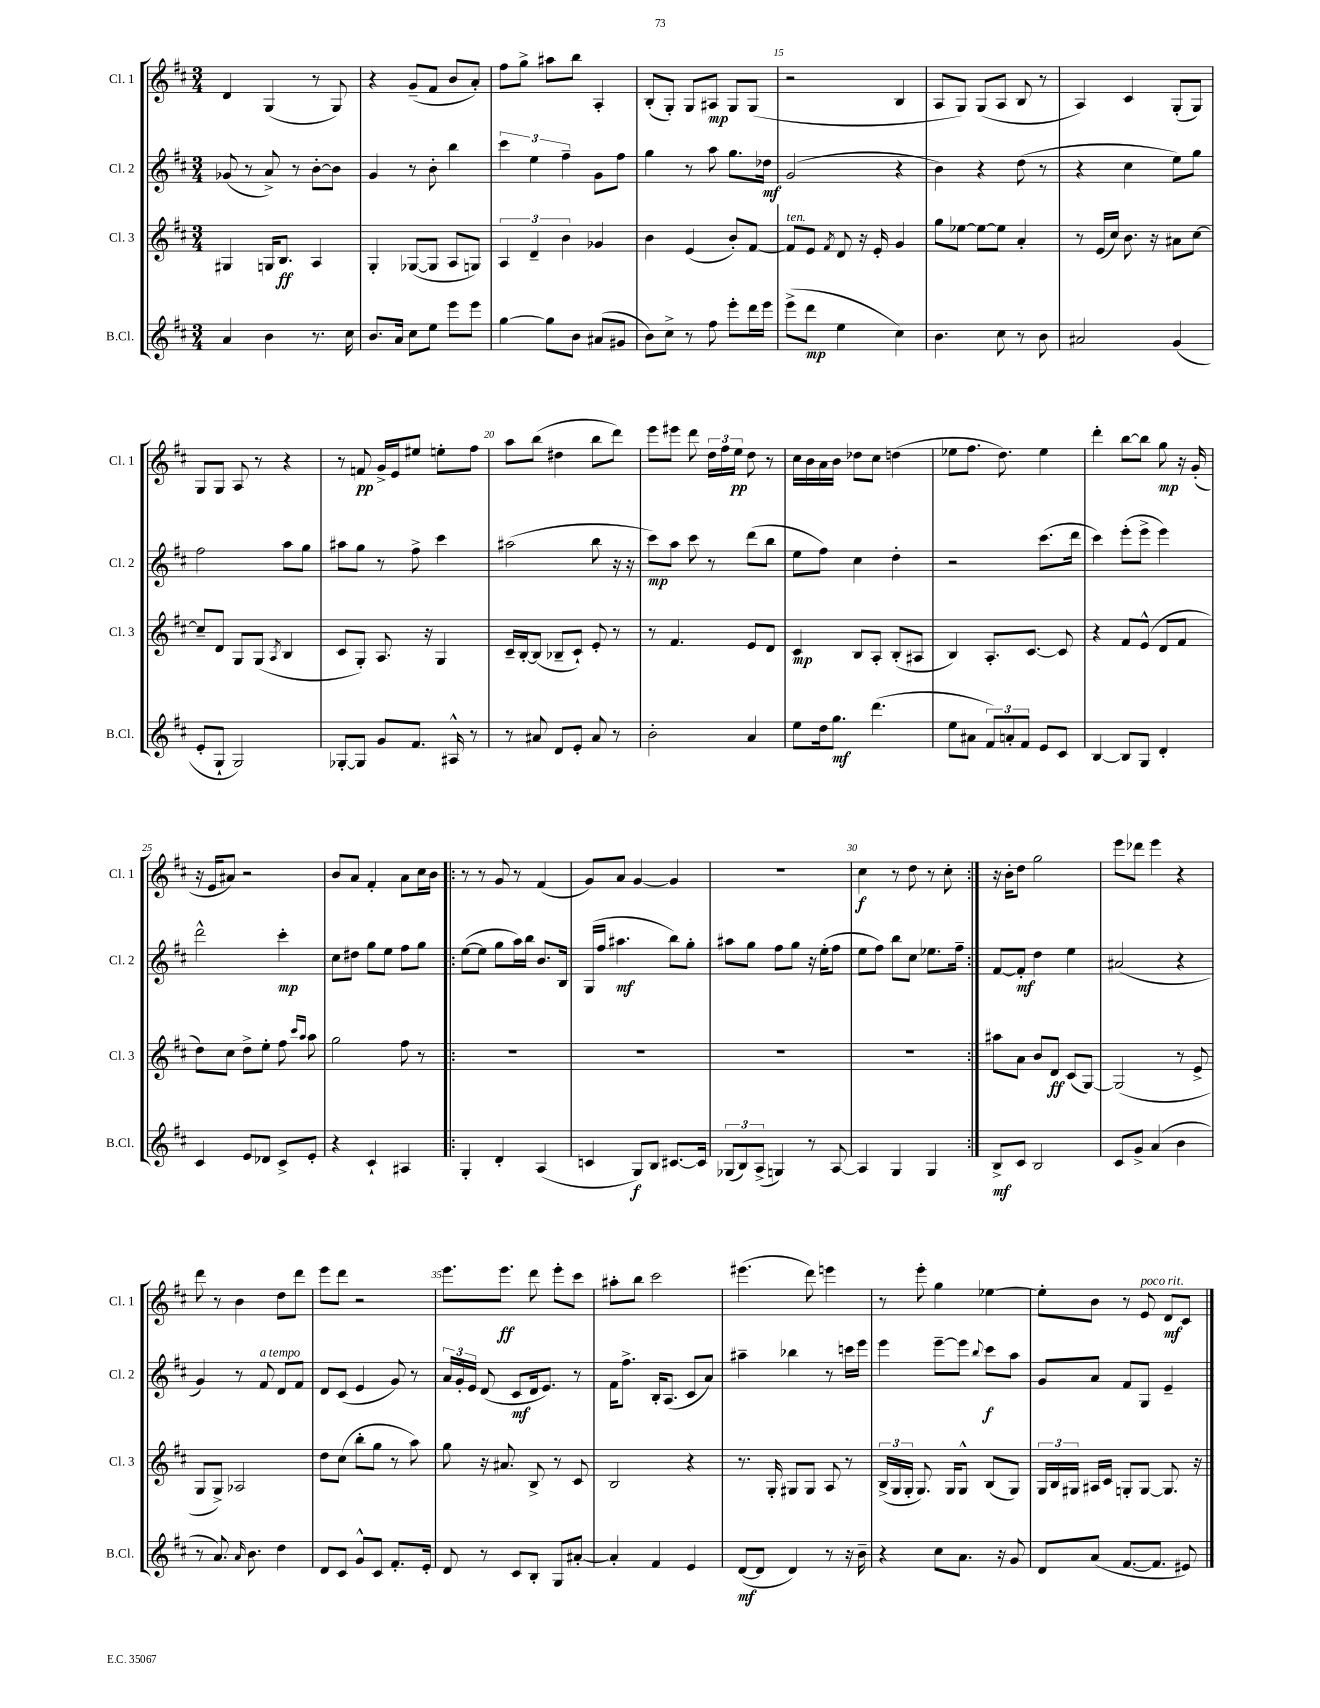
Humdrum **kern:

**kern	**kern	**kern	**kern
*staff4	*staff3	*staff2	*staff1
*clefG2	*clefG2	*clefG2	*clefG2
*k[f#c#]	*k[f#c#]	*k[f#c#]	*k[f#c#]
*M3/4	*M3/4	*M3/4	*M3/4
4a/	4G#/	(8g-/	4d/
.	.	8r	.
4b\	16G/LK	8a^/)	(4G/
.	8.B/J	.	.
.	.	8r	.
8.r	4A/	[8b'\L	8r
.	.	8b\]J	8G/)
16cc#\	.	.	.
=	=	=	=
8.b/L	4G'/	4g/	4r
16a/Jk	.	.	.
8cc#\L	([8G-/L	8r	(8g~/L
8ee\J	8G-/]J	8b'\	8f#/J
8eee\L	8A/L	4bb\	8b/L
8eee\J	8G/J)	.	8a'/J)
=	=	=	=
[4gg\	6A/	6ccc#\	8ff#\L
.	.	.	8gg^\J
.	6d~/	6ee\	.
8gg\]L	.	.	8aa#\L
.	6b\	6ff#~\	.
8b\J	.	.	8bb\J
(8a#/L	4g-/	8g\L	4A'/
8g#/J	.	8ff#\J	.
=	=	=	=
8b\L)	4b\	4gg\	(8B'/L
8cc#^\J	.	.	8G'/J)
8r	(4e/	8r	8G/L
8ff#\	.	8aa\	8A#/J
8eee'\L	8b'/L)	8.gg\L	8G/L
16ddd\L	[8f#/J	.	(8G/J
16eee\JJ	.	16dd-\Jk	.
=	=	=	=
(8eee^\L	8f#/]L	(2g/	2r
8ddd\J	8e/J	.	.
.	8qf#/	.	.
4ee\	8d/	.	.
.	16r	.	.
.	16e'/	.	.
4cc#\)	4g/	4r	4B/
=	=	=	=
4.b\	8gg\L	4b\)	8A/L
.	[8ee-\J	.	8G/J)
.	8ee-\_L	4r	(8G/L
8cc#\	8ee-\]J	.	8A/J
8r	4a'/	(8dd\	8B/
8b\	.	8r	8r
=	=	=	=
2a#/	8r	4r	4A/)
.	(16e/LL	.	.
.	16cc#/JJ)	.	.
.	8.b\	4cc#\	4c#/
.	16r	.	.
(4g/	8a#\L	8ee\L)	(8G'/L
.	[8cc#\J	8gg\J	8G/J)
=	=	=	=
8e'/L	8cc#~/]L	2ff#\	8G/L
8G`/J	8d/J	.	8G/J
2G/)	8G/L	.	8A/
.	(8G/J	.	8r
.	8qA/	.	.
.	4B/	8aa\L	4r
.	.	8gg\J	.
=	=	=	=
[8G-'/L	8c#/L	8aa#\L	8r
8G-/]J	8G'/J)	8gg\J	8f/
8g/L	8.A/	8r	16g^/LL
.	.	.	16e/J
8.f#/J	.	8ff#^\	8ee#/J
.	16r	.	.
.	4G/	4ccc#\	8ee'\L
16A#^^/	.	.	.
8r	.	.	8ff#\J
=	=	=	=
8r	16c#~/LL	(2aa#\	8aa\L
.	[16B'/J	.	.
8a#/	(8B/]J	.	(8bb\J
8d/L	8B-~/L	.	4dd#\
8e'/J	8c#`/J)	.	.
8a#/	8e'/	8bb\	8bb\L
8r	8r	16r	8ddd\J)
.	.	16r	.
=	=	=	=
2b'\	8r	8ccc#\L)	8eee\L
.	4.f#/	8aa\J	8eee#\J
.	.	8ccc#\	8ddd\
.	.	8r	24dd\LL
.	.	.	24ff#\
.	.	.	24ee\JJ
4a/	8e/L	(8ddd\L	8dd\
.	8d/J	8bb\J	8r
=	=	=	=
8ee\L	4c#/	8ee\L	16cc#\LL
.	.	.	16b\
16dd\k	.	8ff#\J)	16a\
8.gg\J	.	.	16b\JJ
.	8B/L	4cc#\	8dd-\L
(4.ddd\	8A'/J	.	8cc#\J
.	(8B'/L	4dd'\	(4dd\
.	8A#/J	.	.
=	=	=	=
8ee\L	4B/)	2r	8ee-\L
8a#\J	.	.	8.ff#\J
12f#/L)	8.A'/L	.	.
.	.	.	8.dd\)
12a'/	.	.	.
12f#/J	.	.	.
.	[8.c#/J	.	.
8e/L	.	(8.ccc#\L	4ee-\
8c#/J	8c#/]	.	.
.	.	16ddd\Jk	.
=	=	=	=
[4B/	4r	4ccc#\)	4ddd'\
8B/]L	8f#/L	(8eee'\L	[8bb\L
8G/J	(8e^^/J	8eee^\J	8bb\]J
4d'/	8d/L	4eee\)	8gg\
.	8f#/J	.	16r
.	.	.	(16g'/
=	=	=	=
4c#/	8dd\L)	2ddd^^\	16r
.	.	.	16e/LK
.	8cc#\J	.	8a#/J)
8e/L	8dd^\L	.	2r
8d-/J	8ee'\J	.	.
8c#^/L	8ff#\	4ccc#'\	.
.	16qqccc#/LL	.	.
.	16qqaa/JJ	.	.
8e'/J	8aa\	.	.
=	=	=	=
4r	2gg\	8cc#\L	8b/L
.	.	8dd#\J	8a/J
4c#`/	.	8gg\L	4f#'/
.	.	8ee\J	.
4A#/	8ff#\	8ff#\L	8a\L
.	8r	8gg\J	16cc#\L
.	.	.	16b\JJ
=!|:	=!|:	=!|:	=!|:
4G'/	2.r	([8ee\L	8r
.	.	8ee\]J	8r
4d'/	.	8gg\L	8g/
.	.	16aa\L)	8r
.	.	16bb\JJ	.
(4A/	.	8.b/L	(4f#/
.	.	16B/Jk	.
=	=	=	=
4c/	2.r	(16G/LL	8g/L)
.	.	16ff#/JJ	.
.	.	4.aa#\	8a/J
8G/L)	.	.	[4g/
8B/J	.	.	.
[8.c#/L	.	8bb\L)	4g/]
.	.	8gg'\J	.
16c#/]Jk	.	.	.
=	=	=	=
(12G-/L	2.r	8aa#\L	2.r
12B/)	.	.	.
.	.	8gg\J	.
(12A^/J	.	.	.
4G/)	.	8ff#\L	.
.	.	8gg\J	.
8r	.	16r	.
.	.	(16ee'\LK	.
[8A/	.	8ff#\J	.
=	=	=	=
4A/]	2.r	8ee\L	4cc#\
.	.	8ff#\J)	.
4G/	.	8bb\L	8r
.	.	8cc#\J	8dd\
4G/	.	8.ee-\L	8r
.	.	.	8cc#'\
.	.	16ff#~\Jk	.
=:|!	=:|!	=:|!	=:|!
8B^/L	8aa#\L	[8f#/L	16r
.	.	.	16b'\LK
8c#/J	8a\J	8f#'/]J	8dd\J
2B/	8b/L	4dd\	2gg\
.	8d/J	.	.
.	(8c#/L	4ee\	.
.	[8G/J)	.	.
=	=	=	=
8c#/L	(2G/]	(2a#/	8eee\L
8g^/J	.	.	8ddd-\J
(4a/	.	.	4eee\
4b\	8r	4r	4r
.	8e^/	.	.
=	=	=	=
8r	8G/L	4g/)	8ddd\
8.a/)	8G^/J)	.	8r
.	2A-/	8r	4b\
16qqa/	.	.	.
8.b\	.	.	.
.	.	8f#/	.
4dd\	.	8d/L	8dd\L
.	.	8f#/J	8ddd\J
=	=	=	=
8d/L	8dd\L	8d/L	8eee\L
8c#/J	(8cc#\J	(8c#/J	8ddd\J
8g^^/L	8bb'\L	4e/	2r
8c#/J	8gg\J	.	.
8.f#'/L	8r	8g/)	.
.	8aa\)	8r	.
16e'/Jk	.	.	.
=	=	=	=
8d/	8gg\	24a/LL	8.eee\L
.	.	24g'/	.
.	.	24e/JJ	.
8r	16r	(8d/	.
.	8.a#/	.	8.eee\J
8c#/L	.	8c#/L	.
8B'/J	8B^/	16d/k	8ddd\
.	.	8.e/J)	.
8G/L	8r	.	8eee'\L
[8a#'/J	8c#/	8r	8ccc#\J
=	=	=	=
4a#'/]	2B/	16f#\LK	8aa#'\L
.	.	8.ff#^\J	.
.	.	.	8bb\J
4f#/	.	16B'/LK	2ccc#\
.	.	(8.A/J	.
4e/	4r	8c#/L	.
.	.	8a/J)	.
=	=	=	=
([8d/L	8.r	4aa#~\	(4.eee#\
8d/]J	.	.	.
.	16G'/	.	.
4d/)	8G#/L	4bb-\	.
.	8G#/J	.	8ddd\)
8r	8A/	8r	4eee\
16r	8r	16ccc\LL	.
16b~\	.	16eee\JJ	.
=	=	=	=
4r	(24B^/LL	4eee\	8r
.	24G/	.	.
.	24G'/JJ	.	.
.	8.G/)	.	8eee'\
8cc#\L	.	[8eee~\L	4gg\
.	16G/LK	.	.
8.a\J	8G^^/J	8eee\]J	.
.	.	8qqbb/	.
.	(8B/L	8ccc#\L	[4ee-\
16r	.	.	.
8g/	8G/J)	8aa\J	.
=	=	=	=
8d/L	24G/LL	8g/L	8ee-'\]L
.	24B/	.	.
.	24G#/JJ	.	.
(8a/J	16A#/LL	8a/J	8b\J
.	16c#/JJ	.	.
[8.f#/L	8G'/L	8f#/L	8r
.	[8G/J	8G/J	8e/
8.f#/]J	.	.	.
.	8.G/]	4e~/	8d/L
8e#/)	.	.	8c#/J
.	16r	.	.
==	==	==	==
*-	*-	*-	*-
